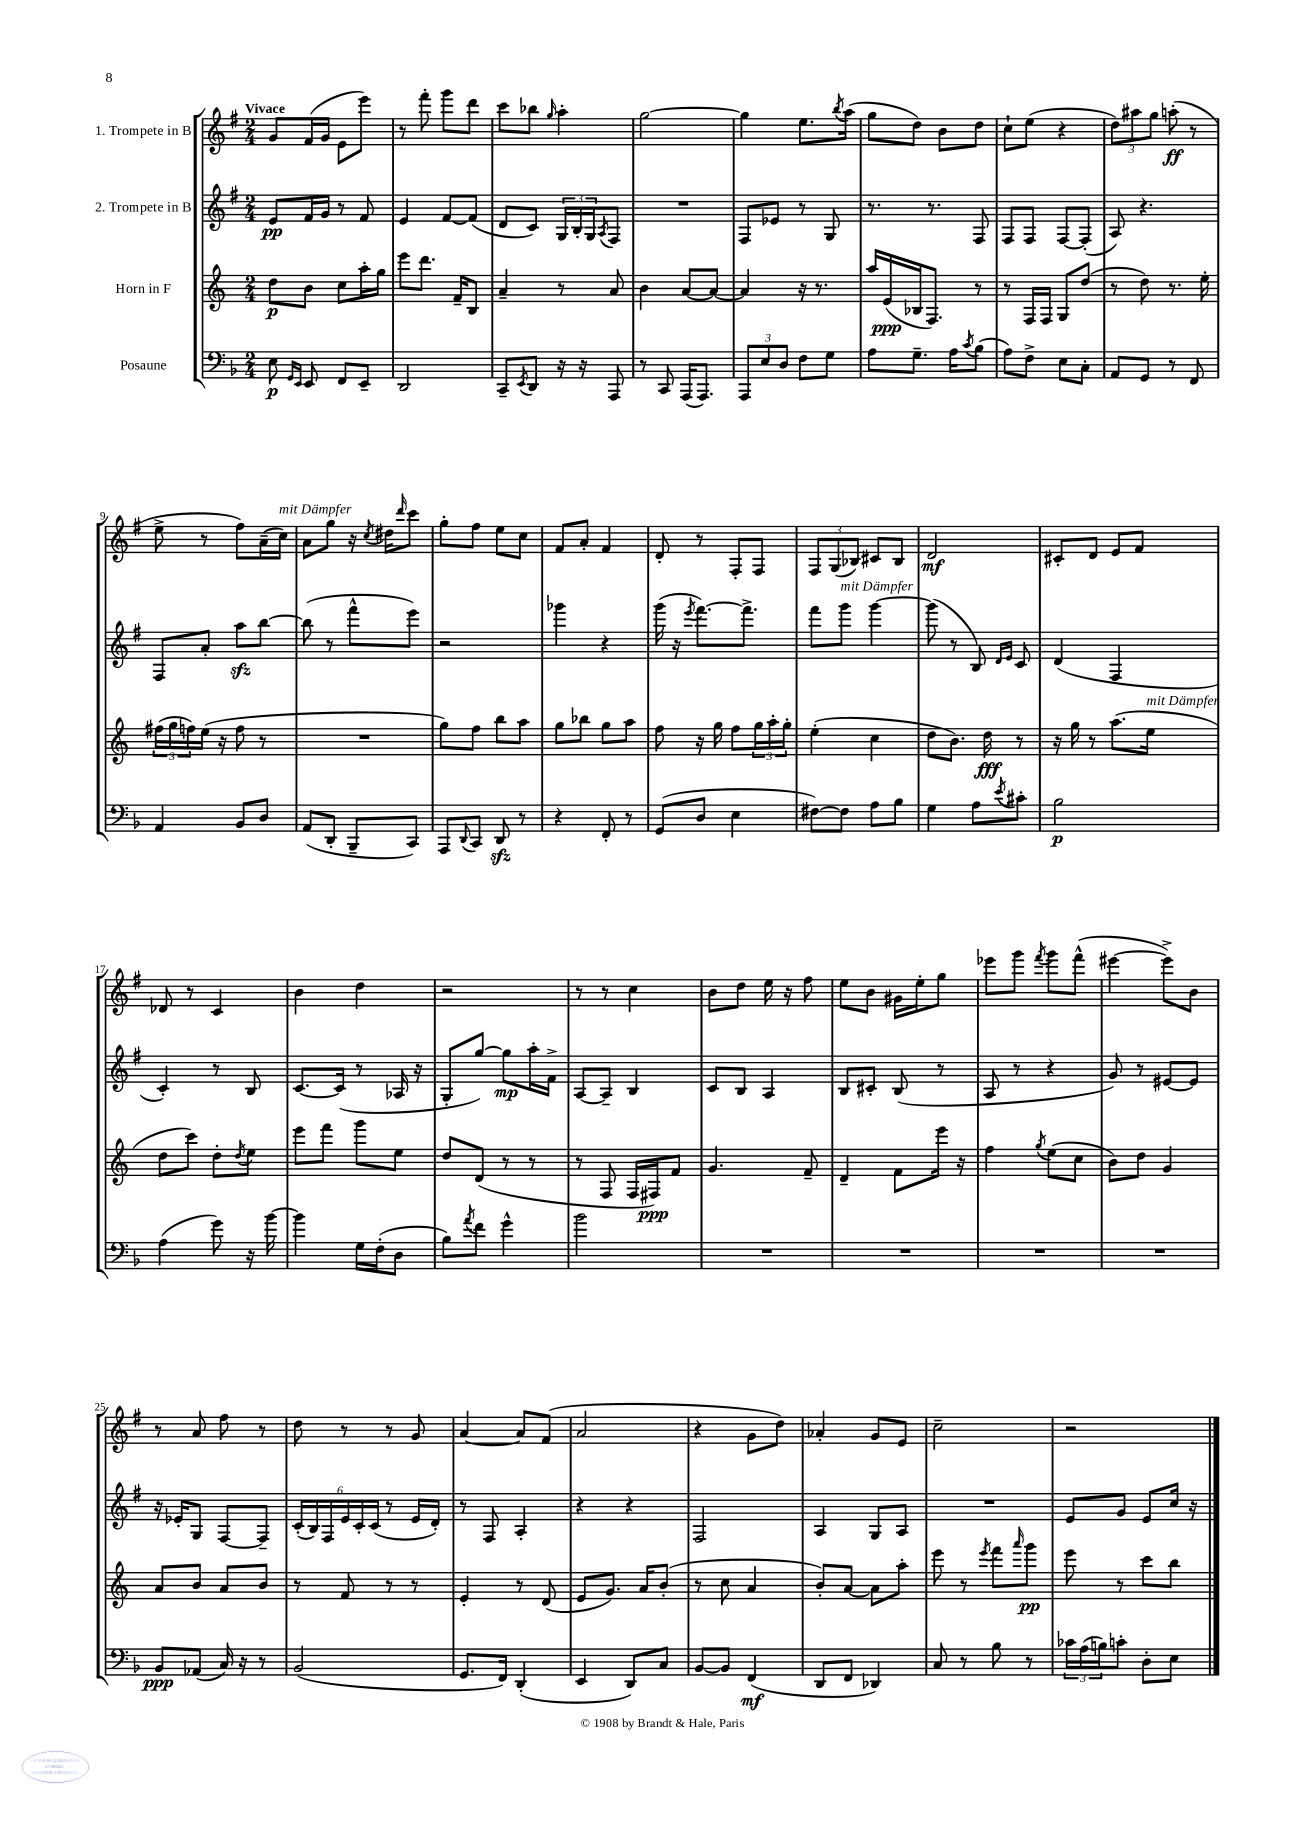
<<
\new StaffGroup <<
\new Staff = "s0" \with { instrumentName = "1. Trompete in B" } {
    \clef treble \key g \major \numericTimeSignature \time 2/4 \tempo "Vivace"
    g'8 fis'16( g'16 e'8 e'''8) |
    r8 fis'''8-. g'''8 d'''8 |
    c'''8 bes''8 \grace { g''16 } a''4-. |
    g''2~ |
    g''4 e''8. \acciaccatura { b''8 } a''16( |
    g''8 d''8) b'8 d''8 |
    c''8-! e''8( r4 |
    \tuplet 3/2 { d''8) ais''8 g''8 } a''8-.\ff( r8 |
    e''8-> r8 fis''8) a'16--( c''16^\markup { \italic "mit Dämpfer" }) |
    a'8 g''8 r16 \acciaccatura { c''8 } dis''16 \grace { d'''16 } c'''8 |
    g''8-. fis''8 e''8 c''8 |
    fis'8 a'8-. fis'4 |
    d'8-. r8 fis8-. fis8 |
    \tuplet 3/2 { fis8 g8( bes8) } cis'8 bes8 |
    d'2\mf |
    cis'8-. d'8 e'8 fis'8 |
    des'8 r8 c'4 |
    b'4 d''4 |
    r2 |
    r8 r8 c''4 |
    b'8 d''8 e''16 r16 fis''8 |
    e''8 b'8 gis'16 e''16-. g''8 |
    ees'''8 g'''8 \acciaccatura { fis'''8 } g'''8 fis'''8-^( |
    eis'''4~ eis'''8->) b'8 |
    r8 a'8 fis''8 r8 |
    d''8 r8 r8 g'8 |
    a'4~ a'8 fis'8( |
    a'2 |
    r4 g'8 d''8) |
    aes'4-. g'8 e'8 |
    c''2-- |
    r2 \bar "|." |
}
\new Staff = "s1" \with { instrumentName = "2. Trompete in B" } {
    \clef treble \key g \major \numericTimeSignature \time 2/4
    e'8\pp fis'16 g'16 r8 fis'8 |
    e'4 fis'8~ fis'8( |
    d'8 c'8) \tuplet 3/2 { g16 b16-. g16 } \acciaccatura { a8 } fis8 |
    R2 |
    fis8 ees'8 r8 g8 |
    r8. r8. fis8 |
    fis8 fis8 fis8~ fis8-.( |
    a8) r4. |
    fis8 a'8-. a''8\sfz b''8~ |
    b''8( r8 fis'''8-^ e'''8) |
    r2 |
    ges'''4 r4 |
    g'''16( r16 \acciaccatura { e'''8 } fis'''8.~) fis'''8.-> |
    fis'''8 g'''8^\markup { \italic "mit Dämpfer" } g'''4~ |
    g'''8( r8 b8) \grace { d'16 e'16 } c'8 |
    d'4( fis4 |
    c'4-.) r8 b8 |
    c'8.~ c'16( r8 aes16 r16 |
    g8-. g''8~) g''8\mp a''16-. fis'16-> |
    a8~ a8-- b4 |
    c'8 b8 a4 |
    b8 cis'8-. b8( r8 |
    a8 r8 r4 |
    g'8) r8 eis'8~ eis'8 |
    r16 ees'16-. g8 fis8~ fis8-- |
    \tuplet 6/4 { c'16-.( b16) fis16 e'16 c'16-. c'16( } r8 e'16 d'16-.) |
    r8 fis8 a4-. |
    r4 r4 |
    fis2 |
    a4 g8 a8 |
    R2 |
    e'8 g'8 e'8 c''16 r16 \bar "|." |
}
\new Staff = "s2" \with { instrumentName = "Horn in F" } {
    \clef treble \key c \major \numericTimeSignature \time 2/4
    d''8\p b'8 c''8 a''16-. g''16 |
    e'''8 d'''8. f'16-- b8 |
    a'4-- r8 a'8 |
    b'4 a'8~ a'8~ |
    a'4 r16 r8. |
    a''16 e'16\ppp( bes16 f8.) r8 |
    r8 f16 f16 g8 d''8( |
    r8 d''8) r8. e''16-. |
    \tuplet 3/2 { fis''16( g''16 f''16) } e''16( r16 f''8 r8 |
    R2 |
    g''8) f''8 b''8 a''8 |
    g''8 bes''8 g''8 a''8 |
    f''8 r16 g''16 f''8 \tuplet 3/2 { g''16 a''16-. g''16-. } |
    e''4-.( c''4 |
    d''8 b'8.) d''16\fff r8 |
    r16 g''16 r8 a''8.( e''16^\markup { \italic "mit Dämpfer" } |
    d''8 c'''8) d''8-. \acciaccatura { d''8 } e''8 |
    e'''8 f'''8 g'''8 e''8 |
    d''8 d'8( r8 r8 |
    r8 f8 f16 fis16\ppp) f'8 |
    g'4. f'8-- |
    d'4-- f'8 e'''16 r16 |
    f''4 \acciaccatura { g''8 } e''8( c''8 |
    b'8) d''8 g'4 |
    a'8 b'8 a'8 b'8 |
    r8 f'8 r8 r8 |
    e'4-. r8 d'8( |
    e'8 g'8.) a'16 b'8-.( |
    r8 c''8 a'4 |
    b'8-.) a'8~ a'8 a''8-. |
    e'''8 r8 \acciaccatura { e'''8 } f'''8 \grace { a'''16 } g'''8\pp |
    e'''8 r8 c'''8 b''8 \bar "|." |
}
\new Staff = "s3" \with { instrumentName = "Posaune" } {
    \clef bass \key f \major \numericTimeSignature \time 2/4
    e8\p \grace { g,16 e,16 } e,8 f,8 e,8-- |
    d,2 |
    c,8-- \acciaccatura { e,8 } d,8 r16 r16 a,,8 |
    r8 c,8 a,,16( a,,8.) |
    \tuplet 3/2 { a,,8 e8 d8 } f8 g8 |
    a8 g8.-- a16 \acciaccatura { c'8 } bes8( |
    a8) f8-> e8 c8-. |
    a,8 g,8 r8 f,8 |
    a,4 bes,8 d8 |
    a,8( d,8-. bes,,8-- c,8) |
    a,,8 \appoggiatura { d,8 } c,8 d,8\sfz r8 |
    r4 f,8-. r8 |
    g,8( d8 e4 |
    fis8~) fis8 a8 bes8 |
    g4 a8 \acciaccatura { e'8 } cis'8-. |
    bes2\p |
    a4( g'8) r16 bes'16~ |
    bes'4 g16 f16-.( d8 |
    bes8) \acciaccatura { a'8 } f'8 g'4-^ |
    bes'2 |
    R2 |
    R2 |
    R2 |
    R2 |
    bes,8\ppp aes,8( c16) r16 r8 |
    bes,2( |
    g,8. f,16) d,4-.( |
    e,4 d,8) c8 |
    bes,8~ bes,8 f,4\mf( |
    d,8 f,8 des,4) |
    c8 r8 bes8 r8 |
    \tuplet 3/2 { ces'16 a16( b16) } c'8-. d8-. e8 \bar "|." |
}
>>
>>
